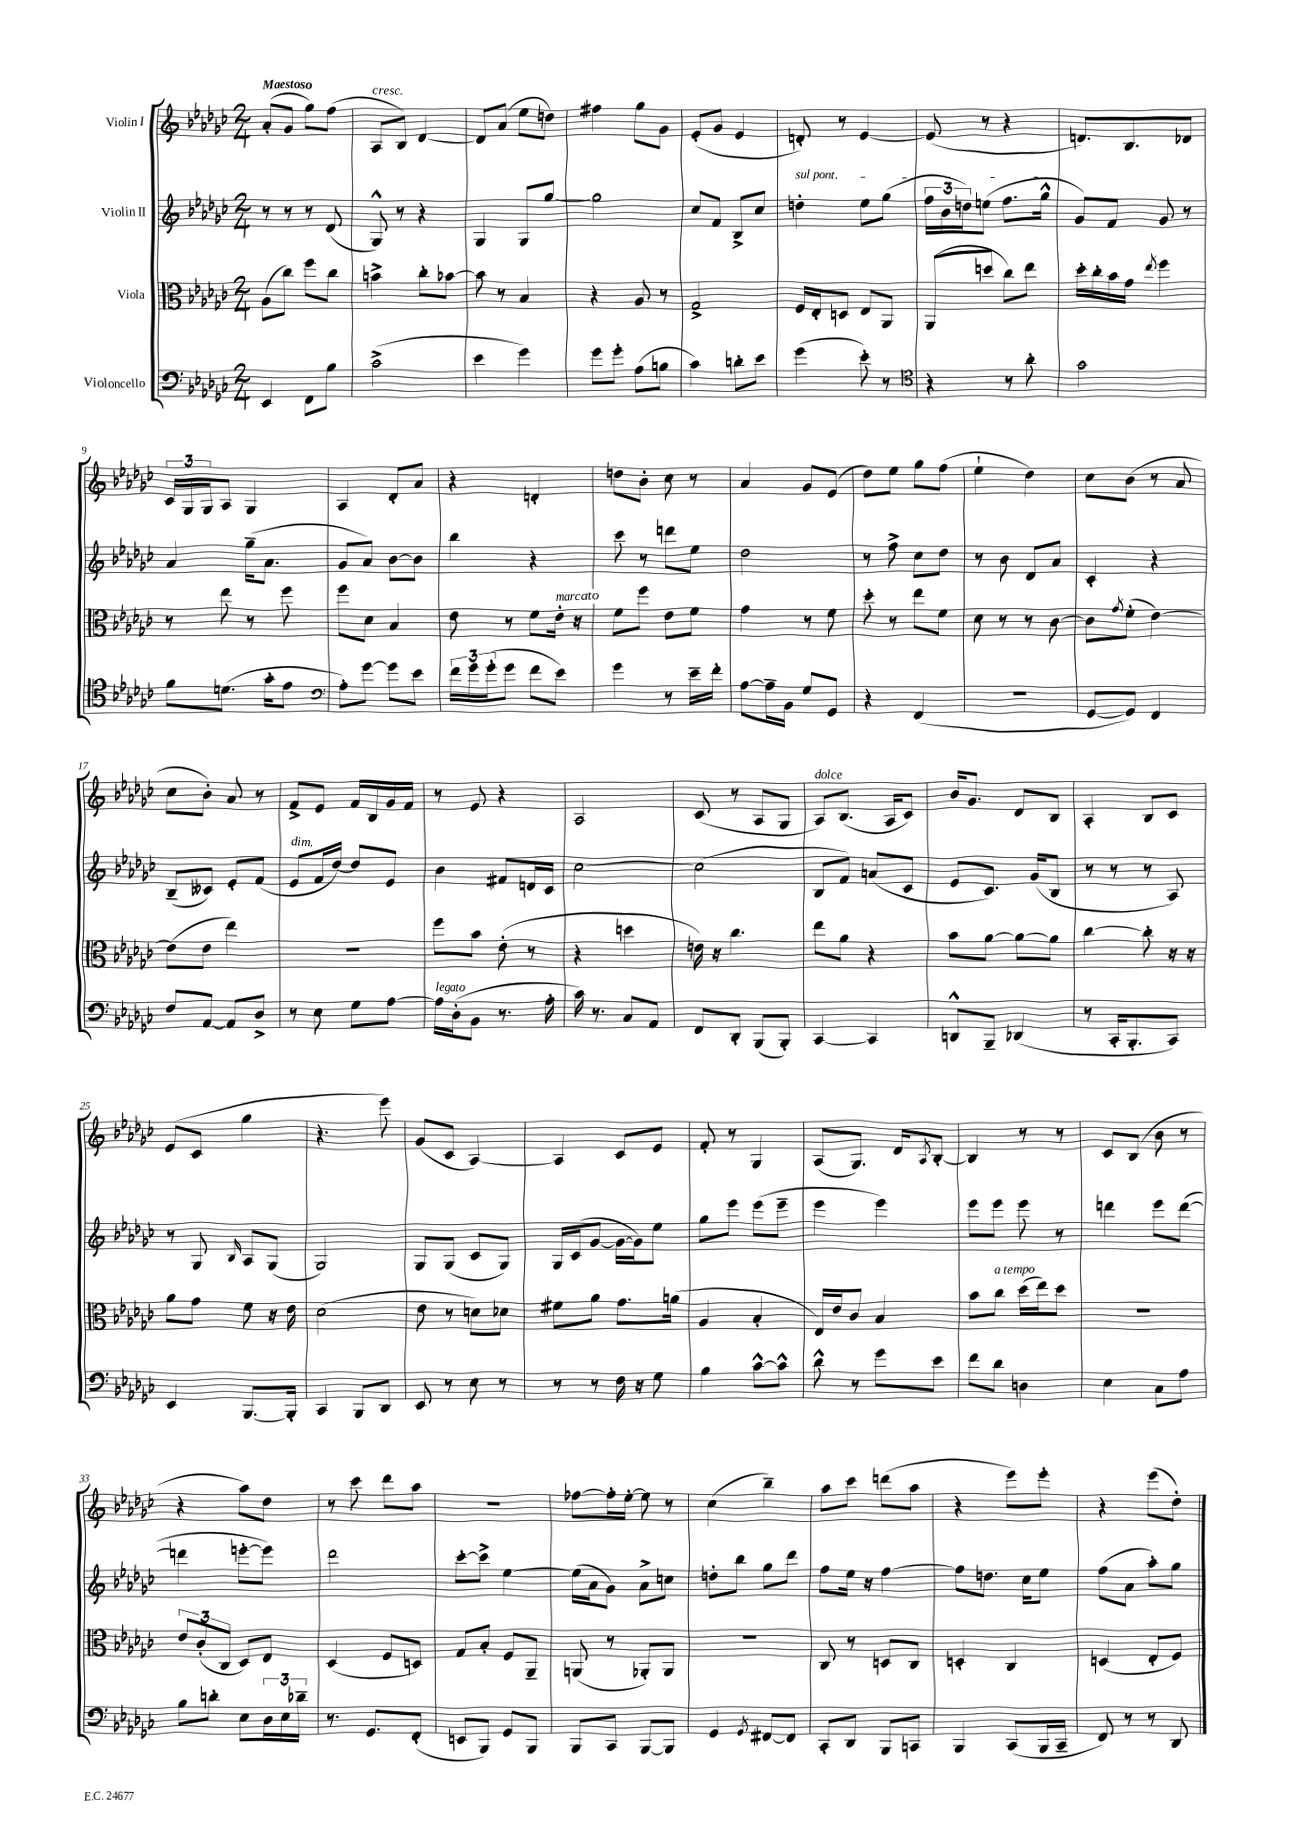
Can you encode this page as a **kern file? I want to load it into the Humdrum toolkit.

**kern	**kern	**kern	**kern
*staff4	*staff3	*staff2	*staff1
*clefF4	*clefC3	*clefG2	*clefG2
*k[b-e-a-d-g-c-]	*k[b-e-a-d-g-c-]	*k[b-e-a-d-g-c-]	*k[b-e-a-d-g-c-]
*M2/4	*M2/4	*M2/4	*M2/4
4EE-	(8A-	8r	(8a-'
.	8cc-)	8r	8g-
8FF	8ff	8r	8gg-)
8B-	8cc-	(8d-	(8ff
=	=	=	=
(2c-^	4b^	8G-^^)	8A-
.	.	8r	8B-)
.	8cc-'	4r	[4d-
.	[8b-	.	.
=	=	=	=
4e-	8b-]	4G-	8d-]
.	8r	.	(8a-
4g-)	4B-	8G-	8ee-
.	.	[8gg-	8dd)
=	=	=	=
8g-	4r	2gg-]	4ff#
8g-'	.	.	.
(8A-	8A-	.	8gg-
8B	8r	.	8g-
=	=	=	=
4c-)	2G-^	8cc-	(8e-'
.	.	8f	8g-
8d'	.	8B-^	4e-
8e-	.	8cc-	.
=	=	=	=
(4g-	16F	4dd'	8d')
.	16E-'	.	.
.	8D	.	8r
8e-')	8E-	8ee-	[4e-
8r	8AA-	(8gg-	.
=	=	=	=
*clefC4	*	*	*
4r	(8AA-	24ff	(8e-]
.	.	24b-	.
.	.	24dd)	.
.	8dd	(8ee	8r
8r	8cc-)	8.ff	4r
8a-'	8ee-	.	.
.	.	16gg-^^	.
=	=	=	=
2g-	16dd-'	8g-)	8.d)
.	16cc-'	.	.
.	16b-	8f	.
.	16g-	.	8.B-
.	8qee-	.	.
.	4ff	8g-	.
.	.	8r	8d-
=	=	=	=
8f	8r	4a-	24c-
.	.	.	24G-
.	.	.	24G-
(8.d	8ee-	.	8A-
.	8r	(16gg-~	4G-
16g-'	.	8.a-	.
8e-	8ff	.	.
=	=	=	=
*clefF4	*	*	*
8A-')	8ff	8g-	4A-
[8g-	8d-	8a-)	.
8g-]	4B-	[8b-	8d-'
8e-	.	8b-]	8a-
=	=	=	=
24f	8e-	4bb-	4r
24g-	.	.	.
(24g-'	.	.	.
8g-	8r	.	.
8f	8f	4r	4d'
8e-)	16e-'	.	.
.	16r	.	.
=	=	=	=
4g-	8f	8ccc-	8dd
.	8ff	8r	8b-'
8r	8e-	8ddd	8cc-
16e-~	8f	8ee-	8r
16f'	.	.	.
=	=	=	=
[8A-	4g-	2dd-	4a-
16A-~]	.	.	.
16BB-	.	.	.
8G-	8r	.	8g-
8GG-	8f	.	(8e-
=	=	=	=
4r	8dd-'	8r	8dd-)
.	8r	8ff^	8ee-
(4FF	8ee-	8cc-	8gg-
.	8f	8dd-	(8ff
=	=	=	=
2r	8d-	8r	4ee-`
.	8r	8b-	.
.	8r	8d-	4dd-)
.	[8c-	8a-	.
=	=	=	=
[8GG-	8c-]	4c-'	8cc-
.	8qg-	.	.
8GG-])	(8f'	.	(8b-
4FF	[4e-)	4r	8r
.	.	.	8a-
=	=	=	=
8F	(8e-]	(8B-~	8cc-
[8AA-	8e-	8c--)	8b-')
8AA-]	4ee-)	8e-'	8a-
8D-^	.	(8f	8r
=	=	=	=
8r	2r	8e-	8f^
8E-	.	16f	8e-
.	.	[16dd-)	.
8G-	.	8dd-]	16f
.	.	.	16B-
[8A-	.	8e-	16g-
.	.	.	16f
=	=	=	=
16A-]	8ff	4b-	8r
(16D-'	.	.	.
8BB-	8b-	.	8e-
8.r	(8e-'	8f#	4r
.	8r	16d	.
16A-'	.	16c-	.
=	=	=	=
16c-)	4r	[2cc-	2A-
8.r	.	.	.
8C-	4dd	.	.
8AA-	.	.	.
=	=	=	=
8FF	16e)	(2cc-]	(8c-
.	16r	.	.
8DD-'	4.cc-	.	8r
(8BBB-	.	.	8A-
8BBB-')	.	.	8G-
=	=	=	=
[4CC-	8ee-	8B-	8A-)
.	8a-	8f)	(8.B-
4CC-]	4r	(8a	.
.	.	.	16A-
.	.	8c-	8c-)
=	=	=	=
8DD^^	8b-	8e-	16b-
.	.	.	8.g-
8BBB-~	[8a-	8.c-)	.
(4DD-	8a-_	.	8d-
.	.	(16g-	.
.	8a-]	8B-	8B-
=	=	=	=
8r	[4cc-	8r	4A-'
16CC-'	.	8r	.
8.BBB-'	.	.	.
.	8cc-']	8r	8B-
8CC-)	16r	8A-)	8c-
.	16r	.	.
=	=	=	=
4EE-	8a-	8r	(8e-
.	8g-	8G-	8c-
.	.	16qqB-	.
[8.BBB-	8f	8A-	4gg-
.	16r	(8G-	.
16BBB-']	16e-	.	.
=	=	=	=
4CC-	(2d-	2G-)	4.r
8BBB-	.	.	.
8DD-	.	.	8eee-)
=	=	=	=
8EE-	8e-	8G-	(8g-
8r	8r	(8G-	8c-
8E-	8d)	8c-	[4A-)
8r	8d-	8G-)	.
=	=	=	=
8r	8f#	16G-	4A-]
.	.	(16c-	.
8r	8a-	[8g-	.
16F	8.g-	16g-_	8c-
16r	.	16g-])	.
8G-	.	8ee-	8e-
.	(16a	.	.
=	=	=	=
4B-	4A-	8gg-	8f'
.	.	8eee-	8r
[8c-^^	4B-'	(8eee-	4G-
8c-^^]	.	8eee-~	.
=	=	=	=
8d-^^	16E-)	4eee-	(8A-
.	16e-	.	.
8r	8c-	.	8.G-)
8g-	4B-	4eee-)	.
.	.	.	16d-
.	.	.	8qA-
8e-	.	.	[8B-'
=	=	=	=
8f	8b-	8eee-	4B-]
8d-	8cc-	8eee-	.
4D	(16dd-	8eee-	8r
.	16ee-)	.	.
.	8dd-	8r	8r
=	=	=	=
4E-	2r	4ddd	8c-
.	.	.	(8B-
8C-	.	8eee-	8b-
8A-	.	([8ddd	8r
=	=	=	=
8B-	12e-	4ddd]	4r
.	(12c-'	.	.
8d'	.	.	.
.	12C-	.	.
8E-	8D-)	[8eee'	8aa-)
24D-	8E-	8eee])	8dd-
24E-	.	.	.
24d-~	.	.	.
=	=	=	=
8.r	(4D-	2ddd-	8r
.	.	.	8ccc-
8.GG-	.	.	.
.	8F	.	8ddd-
(8FF'	8D)	.	8aa-
=	=	=	=
8EE	8G-	[8ccc-'	2r
8BBB-)	8B-'	8ccc-^]	.
8GG-	8F	[4ee-	.
8BBB-	8AA-~	.	.
=	=	=	=
8BBB-	(8AA	(16ee-]	[8ff-
.	.	16a-	.
8CC-	8r	8g-)	16ff-']
.	.	.	[16ee-'
[8BBB-	8AA-')	8a-^	8ee-]
8BBB-]	8AA-	8cc	8r
=	=	=	=
4GG-	2r	8dd'	(4cc-
.	.	8bb-	.
8qGG-	.	.	.
[8FF#	.	8gg-	4bb-~)
8FF#]	.	8ddd-	.
=	=	=	=
8CC-'	8C-	8ff	8aa-
8DD-	8r	16ee-	8ccc-
.	.	16r	.
8BBB-	8D	[4ff	(8ddd
8CC	8C-	.	8aa-
=	=	=	=
4BBB-	4D'	8ff]	4r
.	.	8.dd	.
(8CC-	4C-	.	8eee-)
.	.	16cc-	.
16BBB-	.	8ee-	8eee-'
16CC-~	.	.	.
=	=	=	=
8FF)	(4D	(8ff	4r
8r	.	8a-	.
8r	8E-'	8aa-')	(8eee-
8DD-	8F)	8gg-	8dd-')
==	==	==	==
*-	*-	*-	*-
